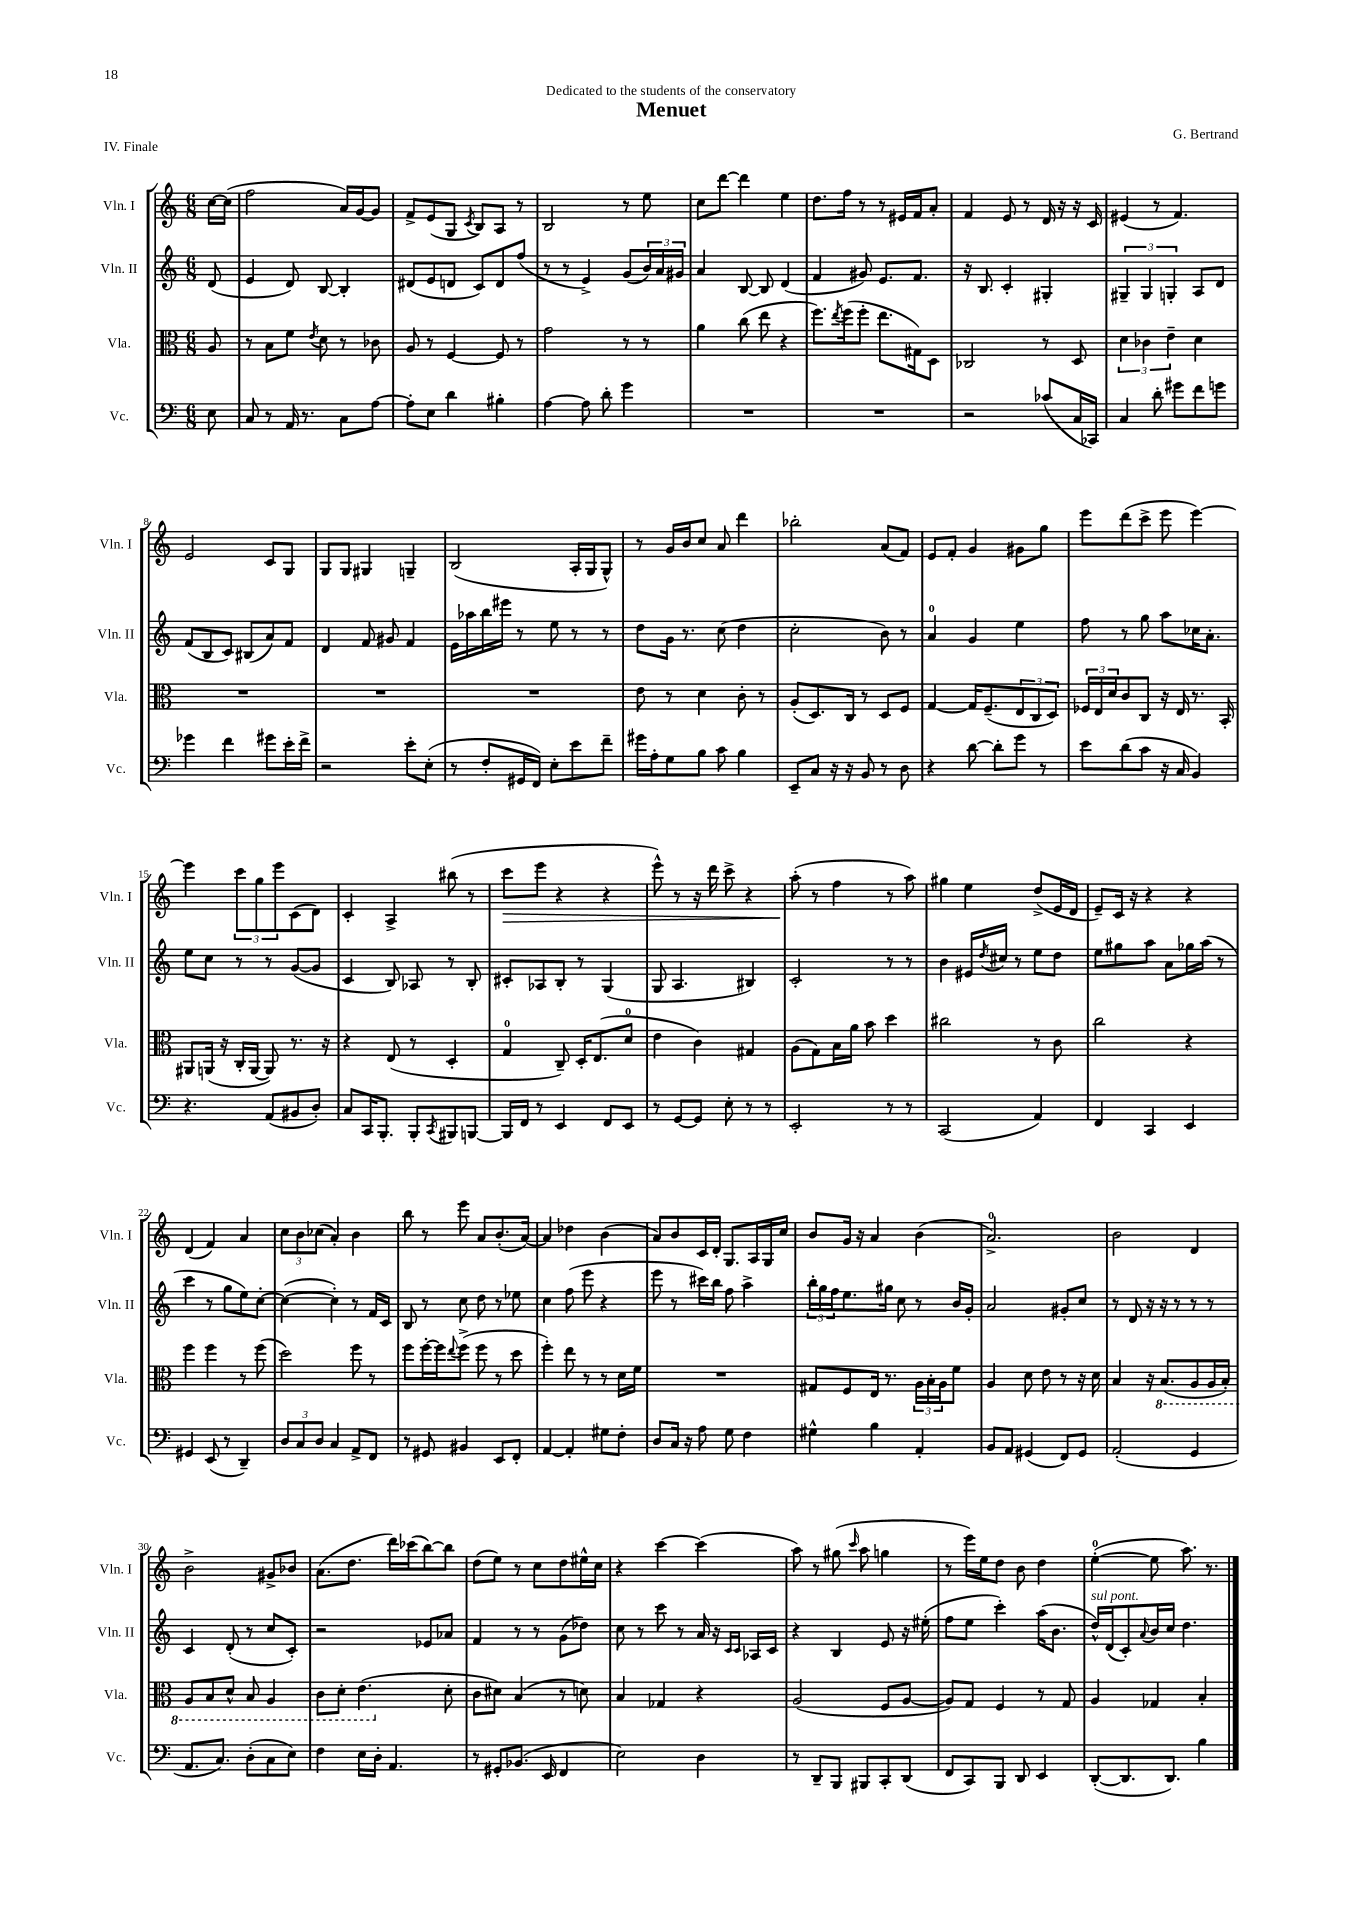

**kern	**kern	**kern	**kern	**dynam
*part4	*part3	*part2	*part1	*part1
*staff4	*staff3	*staff2	*staff1	*staff1
*I"Vc.	*I"Vla.	*I"Vln. II	*I"Vln. I	*
*I'Vc.	*I'Vla.	*I'Vln. II	*I'Vln. I	*
*clefF4	*clefC3	*clefG2	*clefG2	*
*k[]	*k[]	*k[]	*k[]	*
*M6/8	*M6/8	*M6/8	*M6/8	*
=	=	=	=	=
8E\	8A/	(8d/	[16cc\LL	.
.	.	.	(16cc\JJ]	.
=1	=1	=1	=1	=1
8C/	8r	4e/	2ff\	.
8r	8B\L	.	.	.
16AA/	8f\J	8d/)	.	.
8.r	.	.	.	.
.	8qe/	.	.	.
.	8d\	[8B/	.	.
8C\L	8r	4B'/]	16a/LL)	.
.	.	.	[16g/J	.
[8A\J	8c-X\	.	8g/J]	.
=2	=2	=2	=2	=2
8A'\L]	8A/	(8d#X/L	8f^/L	.
8E\J	8r	8e/	(8e/	.
4d\	[4F/	8dn/J	8G/J	.
.	.	.	8qc/	.
.	.	8c/L)	8B/L)	.
4B#X'\	8F/]	8d/	8A/J	.
.	8r	(8ff/J	8r	.
=3	=3	=3	=3	=3
[4A\	2g\	8r	2B/	.
.	.	8r	.	.
8A\]	.	4e^/)	.	.
8d'\	.	.	.	.
4g\	8r	(8g/L	8r	.
.	8r	24b/L)	8ee\	.
.	.	24a/	.	.
.	.	24g#X/JJ	.	.
=4	=4	=4	=4	=4
2.r	4a\	4a/	8cc\L	.
.	.	.	[8ddd\J	.
.	(8cc\	[8B/	4ddd\]	.
.	8ee\	8B/]	.	.
.	4r	(4d/	4ee\	.
=5	=5	=5	=5	=5
2.r	8.ff\L)	4f/	8.dd\L	.
.	8qee/	.	.	.
.	(16ff\k	.	16ff\Jk	.
.	8ff'\J	8g#X/)	8r	.
.	8.ee\L	8.e/L	8r	.
.	.	.	16e#X/LL	.
.	16G#X\k)	8.f/J	16f/J	.
.	8D\J	.	8a'/J	.
=6	=6	=6	=6	=6
2r	2C-X/	16r	4f/	.
.	.	8.B/	.	.
.	.	4c'/	8e/	.
.	.	.	8r	.
(8c-X/L	8r	4G#X'/	16d/	.
.	.	.	16r	.
16C/L	8D/	.	16r	.
16CC-X/JJ)	.	.	16c/	.
=7	=7	=7	=7	=7
4C/	6d\	6G#X~/	(4e#X/	.
.	6c-X\	6G#/	.	.
8d'\	.	.	8r	.
.	6e~\	6Gn'/	.	.
8g#X\L	.	.	4.f/)	.
8f\	4d\	8A/L	.	.
8gn\J	.	8d/J	.	.
!!LO:LB:g=z
=8	=8	=8	=8	=8
4g-X\	2.r	(8f/L	2e/	.
.	.	8B/	.	.
4f\	.	8c/J)	.	.
.	.	(8B#X/L	.	.
8g#X\L	.	8a/)	8c/L	.
16e'\L	.	8f/J	8G/J	.
16f^\JJ	.	.	.	.
=9	=9	=9	=9	=9
2r	2.r	4d/	8G/L	.
.	.	.	8G/J	.
.	.	8f/	4G#X/	.
.	.	8g#X/	.	.
8e'\L	.	4f/	4Gn~/	.
(8E'\J	.	.	.	.
=10	=10	=10	=10	=10
8r	2.r	16e\LL	(2B/	.
.	.	16aa-X\	.	.
8F'/L	.	16bb\	.	.
.	.	16eee#X\JJ	.	.
16GG#X/L	.	8r	.	.
16FF/JJ)	.	.	.	.
8E'\L	.	8ee\	.	.
8e\	.	8r	16A'/LL	.
.	.	.	16G/J	.
8f~\J	.	8r	8G^^/J)	.
=11	=11	=11	=11	=11
16g#X\LL	8e\	8dd\L	8r	.
16A'\J	.	.	.	.
8G\	8r	16g\Jk	16g/LL	.
.	.	8.r	16b/J	.
8B\J	4d\	.	8cc/J	.
8c\	.	(8cc\	8a/	.
4B\	8c'\	4dd\	4ddd\	.
.	8r	.	.	.
=12	=12	=12	=12	=12
8EE~/L	(8A'/L	2cc'\	2bb-X'\	.
8C/J	8.D/)	.	.	.
16r	.	.	.	.
16r	16C/Jk	.	.	.
8BB/	8r	.	.	.
8r	8D/L	8b\)	(8a/L	.
8D\	8F/J	8r	8f/J)	.
=13	=13	=13	=13	=13
4r	[4G/	4a/	8e/L	.
.	.	.	8f'/J	.
[8d\	16G/KL]	4g/	4g/	.
.	(8.F~/	.	.	.
8d'\L]	.	.	.	.
8g\J	12E/	4ee\	8g#X\L	.
.	12C/	.	.	.
8r	.	.	8gg\J	.
.	12D/J)	.	.	.
=14	=14	=14	=14	=14
8e\L	24F-X/LL	8ff\	8eee\L	.
.	24E/	.	.	.
.	24d/J	.	.	.
(8d\	8c/	8r	(8ddd\	.
8c\J	8C/J	8gg\	8ccc^\J	.
16r	16r	8aa\L	8eee\	.
16C/	16E/	.	.	.
4BB/)	8.r	16cc-X\K	[4eee\)	.
.	.	8.a'\J	.	.
.	16BB'/	.	.	.
!!LO:LB:g=z
=15	=15	=15	=15	=15
4.r	8AA#X/L	8ee\L	4eee\]	.
.	(16AAn/Jk	8cc\J	.	.
.	16r	.	.	.
.	16C'/LL	8r	12ccc\L	.
.	[16AA/JJ	.	.	.
.	.	.	12gg\	.
(8AA/L	8AA/])	8r	.	.
.	.	.	12eee\	.
8BB#X/	8.r	([8g/L	(8c\	.
8D'/J)	.	8g/J]	8d\J)	.
.	16r	.	.	.
=16	=16	=16	=16	=16
8C/L	4r	4c/	4c'/	.
16CC/K	.	.	.	.
8.BBB'/J	.	.	.	.
.	(8E/	8B/)	4A^/	.
8BBB'/L	8r	8A-X/	.	.
8qCC/	.	.	.	.
8BBB#X/	4D'/	8r	(8bb#X\	.
[8BBBn/J	.	8B'/	8r	.
=17	=17	=17	=17	=17
!	!	!	!	!LO:HP:b
16BBB/LL]	4G/	8c#X'/L	8ccc\L	>
16FF/JJ	.	.	.	.
8r	.	8A-X/	8eee\J	.
4EE/	8C~/)	8B'/J	4r	.
.	16D'/KL	8r	.	.
.	(8.E/	.	.	.
8FF/L	.	(4G/	4r	.
8EE/J	8d/J	.	.	.
=18	=18	=18	=18	=18
8r	4e\	8G/	8eee^^\)	.
[8GG/L	.	4.A/	8r	.
8GG/J]	4c\)	.	16r	.
.	.	.	16ddd\	.
8E'\	.	.	8ccc^\	.
8r	4G#X/	4B#X/)	4r	.
8r	.	.	.	.
=19	=19	=19	=19	=19
2EE'/	(8A\L	2c'/	(8aa'\	.
.	8G\)	.	8r	]
.	16B\L	.	4ff\	.
.	16a\JJ	.	.	.
.	8b\	.	.	.
8r	4dd\	8r	8r	.
8r	.	8r	8aa\)	.
=20	=20	=20	=20	=20
(2CC/	2cc#X\	4b\	4gg#X\	.
.	.	16e#X/LL	4ee\	.
.	.	8qdd/	.	.
.	.	16cc#X/JJ	.	.
.	.	8r	.	.
4AA/)	8r	8ee\L	(8dd^/L	.
.	8c\	8dd\J	16e/L	.
.	.	.	16d/JJ	.
=21	=21	=21	=21	=21
4FF/	2cc\	8ee\L	8e~/L)	.
.	.	8gg#X\	16c/Jk	.
.	.	.	16r	.
4CC/	.	8aa\J	4r	.
.	.	8a\L	.	.
4EE/	4r	16gg-X\L	4r	.
.	.	(16aa\JJ	.	.
.	.	8r	.	.
!!LO:LB:g=z
=22	=22	=22	=22	=22
4GG#X/	4ff\	4ccc\	(4d/	.
(8EE/	4ff\	8r	4f/)	.
8r	.	8gg\L	.	.
4DD~/)	8r	8ee\)	4a/	.
.	(8ff\	[8cc'\J	.	.
=23	=23	=23	=23	=23
12D/L	2dd\)	(4cc\_	12cc\L	.
12C/	.	.	12b\	.
12D/J	.	.	(12cc-X\J	.
4C/	.	4cc'\])	4a'/)	.
8AA^/L	8ff\	8r	4b\	.
8FF/J	8r	16f/LL	.	.
.	.	16c/JJ	.	.
=24	=24	=24	=24	=24
8r	8ff\L	8B/	8bb\	.
8GG#X/	[16ff'\L	8r	8r	.
.	16ff\J]	.	.	.
.	8qqee/	.	.	.
4BB#X/	(8ff^\J	8cc\	8eee\	.
.	8ff\	8dd\	8a/L	.
8EE/L	8r	8r	(8.b'/	.
8FF'/J	8dd\	8ee-X\	.	.
.	.	.	[16a/Jk)	.
=25	=25	=25	=25	=25
[4AA/	4ff'\)	4cc\	4a/]	.
4AA'/]	8ee\	(8ff\	4dd-X\	.
.	8r	8eee\	.	.
8G#X\L	8r	4r	(4b\	.
8F'\J	16d\LL	.	.	.
.	16f\JJ	.	.	.
=26	=26	=26	=26	=26
8D/L	2.r	8eee\	8a/L)	.
16C/Jk	.	8r	8b/	.
16r	.	.	.	.
8A\	.	16ccc#X\LL)	16c/L	.
.	.	16bb\JJ	16d'/JJ	.
8G\	.	8ff\	8.G/L	.
4F\	.	4aa^\	.	.
.	.	.	16A/L	.
.	.	.	16G/	.
.	.	.	16cc/JJ	.
=27	=27	=27	=27	=27
4G#X^^\	8G#X/L	24bb'\LL	8b/L	.
.	.	24gg\	.	.
.	.	24ff\J	.	.
.	8F/	8.ee\	16g/Jk	.
.	.	.	16r	.
4B\	16E/Jk	.	4a/	.
.	8.r	16gg#X\Jk	.	.
.	.	8cc\	.	.
4AA'/	24A\LL	8r	(4b\	.
.	24B'\	.	.	.
.	24A\J	.	.	.
.	8f\J	16b/LL	.	.
.	.	16g'/JJ	.	.
=28	=28	=28	=28	=28
8BB/L	4A/	2a/	2.a^/)	.
8AA/J	.	.	.	.
(4GG#X/	8d\	.	.	.
.	8e\	.	.	.
8FF/L)	8r	8g#X'/L	.	.
8GG#/J	16r	8cc/J	.	.
.	16d\	.	.	.
=29	=29	=29	=29	=29
(2AA'/	4B/	8r	2b\	.
.	.	8d/	.	.
.	16r	16r	.	.
*	*8ba	*	*	*
.	(8.BB/L	16r	.	.
.	.	8r	.	.
4GG/	8AA/	8r	4d/	.
.	16AA/L	8r	.	.
.	16BB'/JJ)	.	.	.
!!LO:LB:g=z
=30	=30	=30	=30	=30
8.AA/L	8AA/L	4c/	2b^\	.
.	8BB/	.	.	.
8.C/J)	.	.	.	.
.	8D^^/J	(8d'/	.	.
(8D'\L	8BB/	8r	.	.
8C\	4AA/	8cc/L	8g#X^/L	.
8E\J)	.	8c'/J)	8b-X/J	.
=31	=31	=31	=31	=31
4F\	8C\L	2r	(8.a\L	.
.	8D'\J	.	.	.
.	.	.	8.dd\J	.
16E\LL	(4.E\	.	.	.
16D'\JJ	.	.	.	.
4.AA/	.	.	16ddd\LL)	.
.	.	.	(16ccc-X\J	.
.	.	8e-X/L	[8bb\)	.
*	*X8ba	*	*	*
.	8d'\	8a-X/J	8bb\J]	.
=32	=32	=32	=32	=32
8r	8c\L	4f/	(8dd\L	.
8GG#X'/L	8d#X\J)	.	8ee\J)	.
(8.BB-X/J	(4B/	8r	8r	.
.	.	8r	8cc\L	.
16EE/	.	.	.	.
4FF/	8r	(8g\L	8dd\	.
.	8dn\)	8dd-X\J)	16ee#X^^\L	.
.	.	.	16cc\JJ	.
=33	=33	=33	=33	=33
2E\)	4B/	8cc\	4r	.
.	.	8r	.	.
.	4G-X/	8ccc\	[4ccc\	.
.	.	8r	.	.
4D\	4r	16a/	(4ccc\]	.
.	.	16r	.	.
.	.	16qqc/LL	.	.
.	.	16qqc/JJ	.	.
.	.	16A-X/LL	.	.
.	.	16c/JJ	.	.
=34	=34	=34	=34	=34
8r	(2A/	4r	8aa\)	.
8DD~/L	.	.	8r	.
8BBB/J	.	4B/	(8gg#X\	.
.	.	.	16qqccc/	.
8BBB#X/L	.	.	8aa\	.
8CC'/	8F/L	8e/	4ggn\	.
(8DD/J	[8A/J	16r	.	.
.	.	(16ee#X'\	.	.
=35	=35	=35	=35	=35
8FF/L	8A/L])	8ff\L	8r	.
8CC/)	8G/J	8ee\J	16eee\LL)	.
.	.	.	16ee\J	.
8BBB/J	4F/	4ccc'\)	8dd\J	.
8DD/	.	.	8b\	.
4EE/	8r	(16aa\KL	4dd\	.
.	.	8.b\J	.	.
.	8G/	.	.	.
=36	=36	=36	=36	=36
!	!	!LO:TX:a:i:t=sul pont.	!	!
([8DD'/L	4A/	16dd^^/LL)	([4ee'\	.
.	.	(16d/J	.	.
8.DD/]	.	8c'/)	.	.
.	.	8qqa/	.	.
.	4G-X/	16b/L	8ee\]	.
8.DD/J)	.	16cc/JJ	.	.
.	.	4.dd\	8.aa\)	.
4B\	4B'/	.	.	.
.	.	.	8.r	.
==	==	==	==	==
*-	*-	*-	*-	*-
